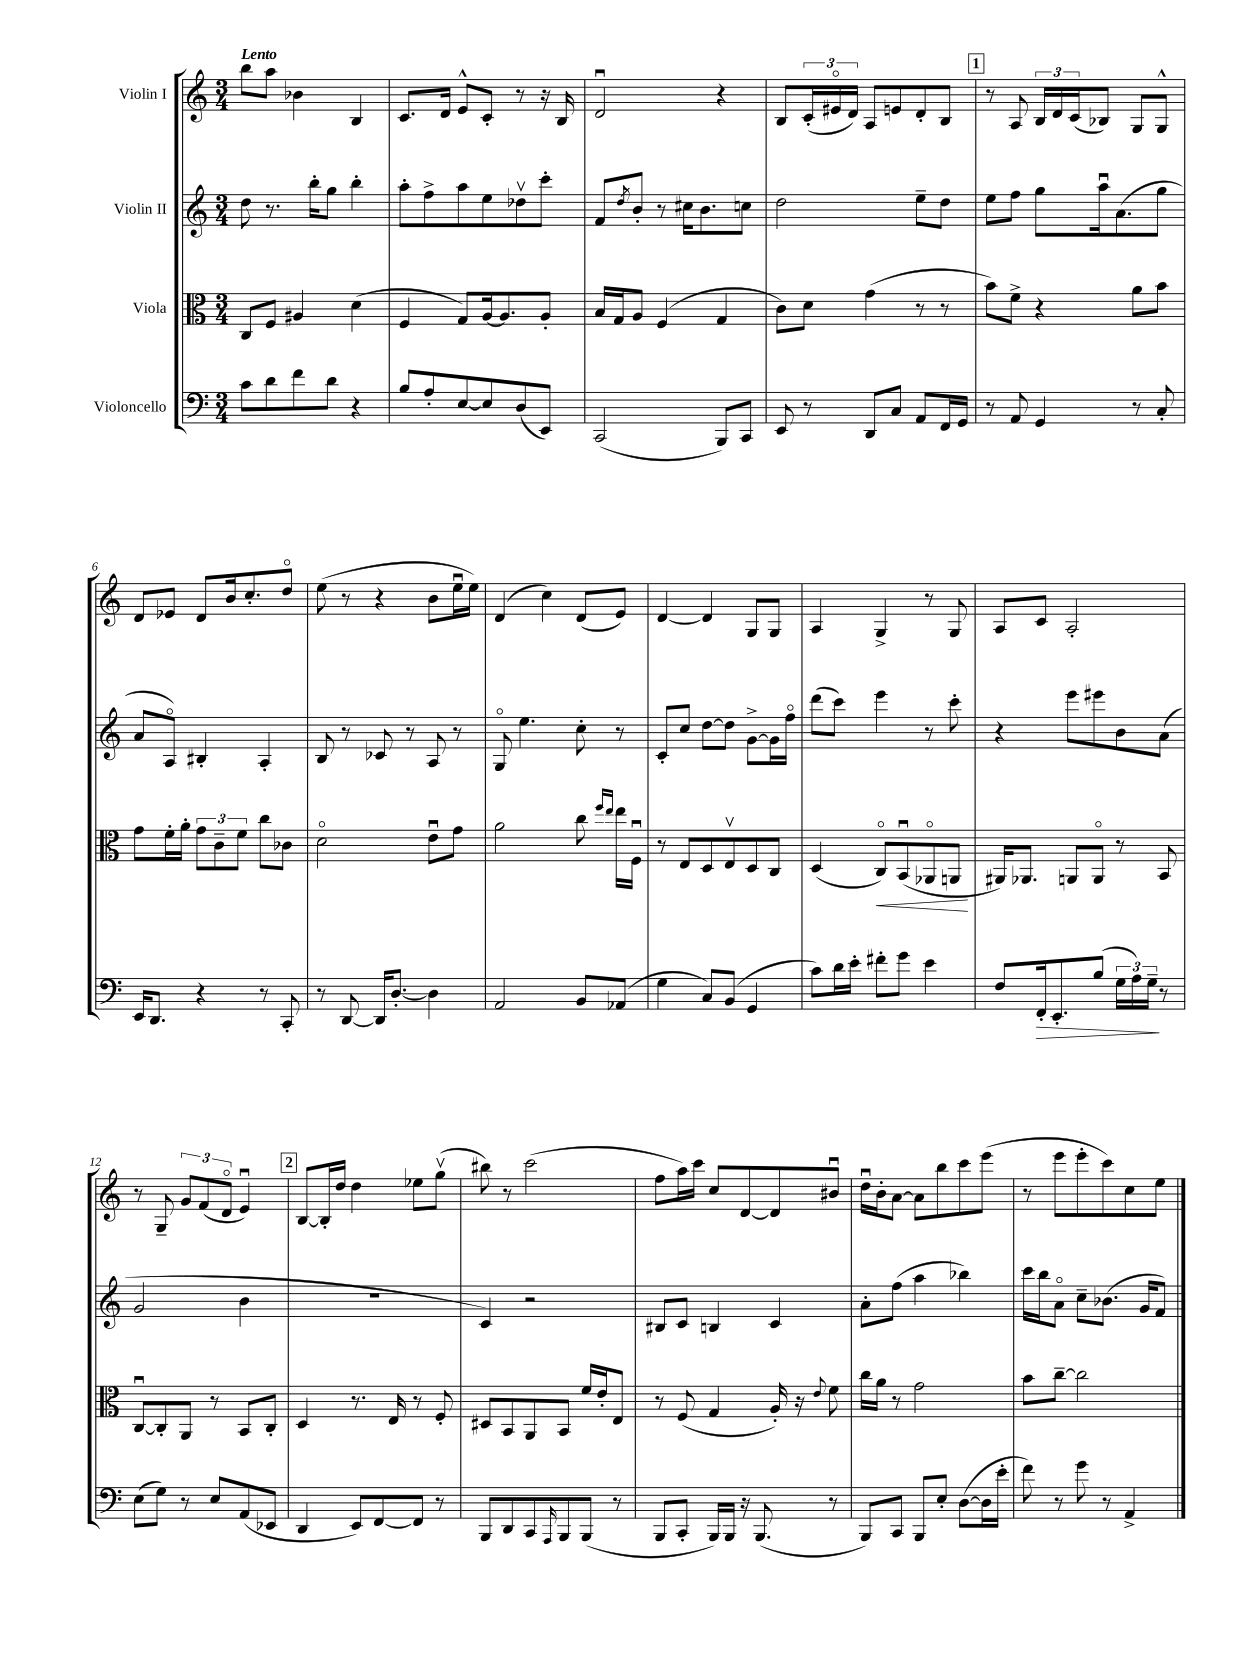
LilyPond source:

<<
\new StaffGroup <<
\new Staff = "s0" \with { instrumentName = "Violin I" } {
    \clef treble \key c \major \numericTimeSignature \time 3/4 \tempo "Lento"
    b''8 a''8 bes'4 b4 |
    c'8. d'16 e'8-^ c'8-. r8 r16 b16 |
    d'2\downbow r4 |
    b8 \tuplet 3/2 { c'16-.( eis'16\flageolet d'16) } a8 e'8 d'8-. b8 |
    \mark \markup { \box "1" } r8 a8 \tuplet 3/2 { b16 d'16 c'16( } bes8) g8 g8-^ |
    d'8 ees'8 d'8 b'16 c''8.-. d''8\flageolet |
    e''8( r8 r4 b'8 e''16\downbow e''16) |
    d'4( c''4) d'8( e'8) |
    d'4~ d'4 g8 g8 |
    a4 g4-> r8 g8 |
    a8 c'8 a2-. |
    r8 g8-- \tuplet 3/2 { g'8 f'8( d'8\flageolet } e'4\downbow) |
    \mark \markup { \box "2" } b8~ b16-. d''16 d''4 ees''8 g''8\upbow( |
    bis''8) r8 c'''2( |
    f''8 a''16) c'''16 c''8 d'8~ d'8 bis'8\downbow |
    d''16\downbow b'16-. a'8~ a'8 b''8 c'''8 e'''8( |
    r8 e'''8 e'''8-. c'''8) c''8 e''8 \bar "|." |
}
\new Staff = "s1" \with { instrumentName = "Violin II" } {
    \clef treble \key c \major \numericTimeSignature \time 3/4
    d''8 r8. b''16-. g''8 b''4-. |
    a''8-. f''8-> a''8 e''8 des''8\upbow c'''8-. |
    f'8 \acciaccatura { d''8 } b'8-. r8 cis''16 b'8. c''8 |
    d''2 e''8-- d''8 |
    \mark \markup { \box "1" } e''8 f''8 g''8 a''16\downbow a'8.( g''8 |
    a'8 a8\flageolet) bis4-. a4-. |
    b8 r8 ces'8 r8 a8 r8 |
    g8\flageolet e''4. c''8-. r8 |
    c'8-. c''8 d''8~ d''8 g'8~-> g'16 f''16\flageolet |
    d'''8( c'''8) e'''4 r8 c'''8-. |
    r4 e'''8 eis'''8 b'8 a'8( |
    g'2 b'4 |
    \mark \markup { \box "2" } R2. |
    c'4) r2 |
    bis8 c'8 b4 c'4 |
    a'8-. f''8( a''4 bes''4) |
    c'''16 b''16 a'8\flageolet c''8-- bes'8.( g'16 f'8) \bar "|." |
}
\new Staff = "s2" \with { instrumentName = "Viola" } {
    \clef alto \key c \major \numericTimeSignature \time 3/4
    c8 f8 ais4 d'4( |
    f4 g8) a16~ a8. a8-. |
    b16 g16 a8 f4( g4 |
    c'8) d'8 g'4( r8 r8 |
    \mark \markup { \box "1" } b'8) f'8-> r4 a'8 b'8 |
    g'8 f'16-. a'16-. \tuplet 3/2 { g'8 c'8-- f'8 } c''8 ces'8 |
    d'2\flageolet e'8\downbow g'8 |
    a'2 c''8 \grace { f''16 e''16 } e''16 f16\downbow |
    r8 e8 d8 e8\upbow d8 c8 |
    d4( c8\flageolet\<) b,8\downbow( aes,8\flageolet a,8\! |
    ais,16) aes,8. a,8 a,8\flageolet r8 b,8 |
    c8~\downbow c8-. a,8 r8 b,8 c8-. |
    \mark \markup { \box "2" } d4 r8. e16 r8 f8-. |
    dis8 b,8 a,8 b,8 f'16 e'16-. e8 |
    r8 f8( g4 a16-.) r16 \appoggiatura { e'8 } f'8 |
    c''16 a'16 r8 g'2 |
    b'8 c''8~-- c''2 \bar "|." |
}
\new Staff = "s3" \with { instrumentName = "Violoncello" } {
    \clef bass \key c \major \numericTimeSignature \time 3/4
    c'8 d'8 f'8 d'8 r4 |
    b8 a8-. e8~ e8 d8( e,8) |
    c,2( b,,8) c,8 |
    e,8 r8 d,8 c8 a,8 f,16 g,16 |
    \mark \markup { \box "1" } r8 a,8 g,4 r8 c8-. |
    e,16 d,8. r4 r8 c,8-. |
    r8 d,8~ d,16 d8.~-. d4 |
    a,2 b,8 aes,8( |
    g4 c8) b,8( g,4 |
    c'8) d'16 e'16-. fis'8-. g'8 e'4 |
    f8 f,16-.\> e,8.-. b8( \tuplet 3/2 { g16 a16) g16--\! } r8 |
    e8( g8) r8 e8 a,8( ees,8 |
    \mark \markup { \box "2" } d,4 e,8) f,8~ f,8 r8 |
    b,,8 d,8 c,8 \grace { a,,16 } b,,8 b,,8( r8 |
    b,,8 c,8-. b,,16) b,,16 r16 b,,8.( r8 |
    b,,8) c,8 b,,8 e8-. d8~( d16 e'16-. |
    f'8) r8 g'8 r8 a,4-> \bar "|." |
}
>>
>>
